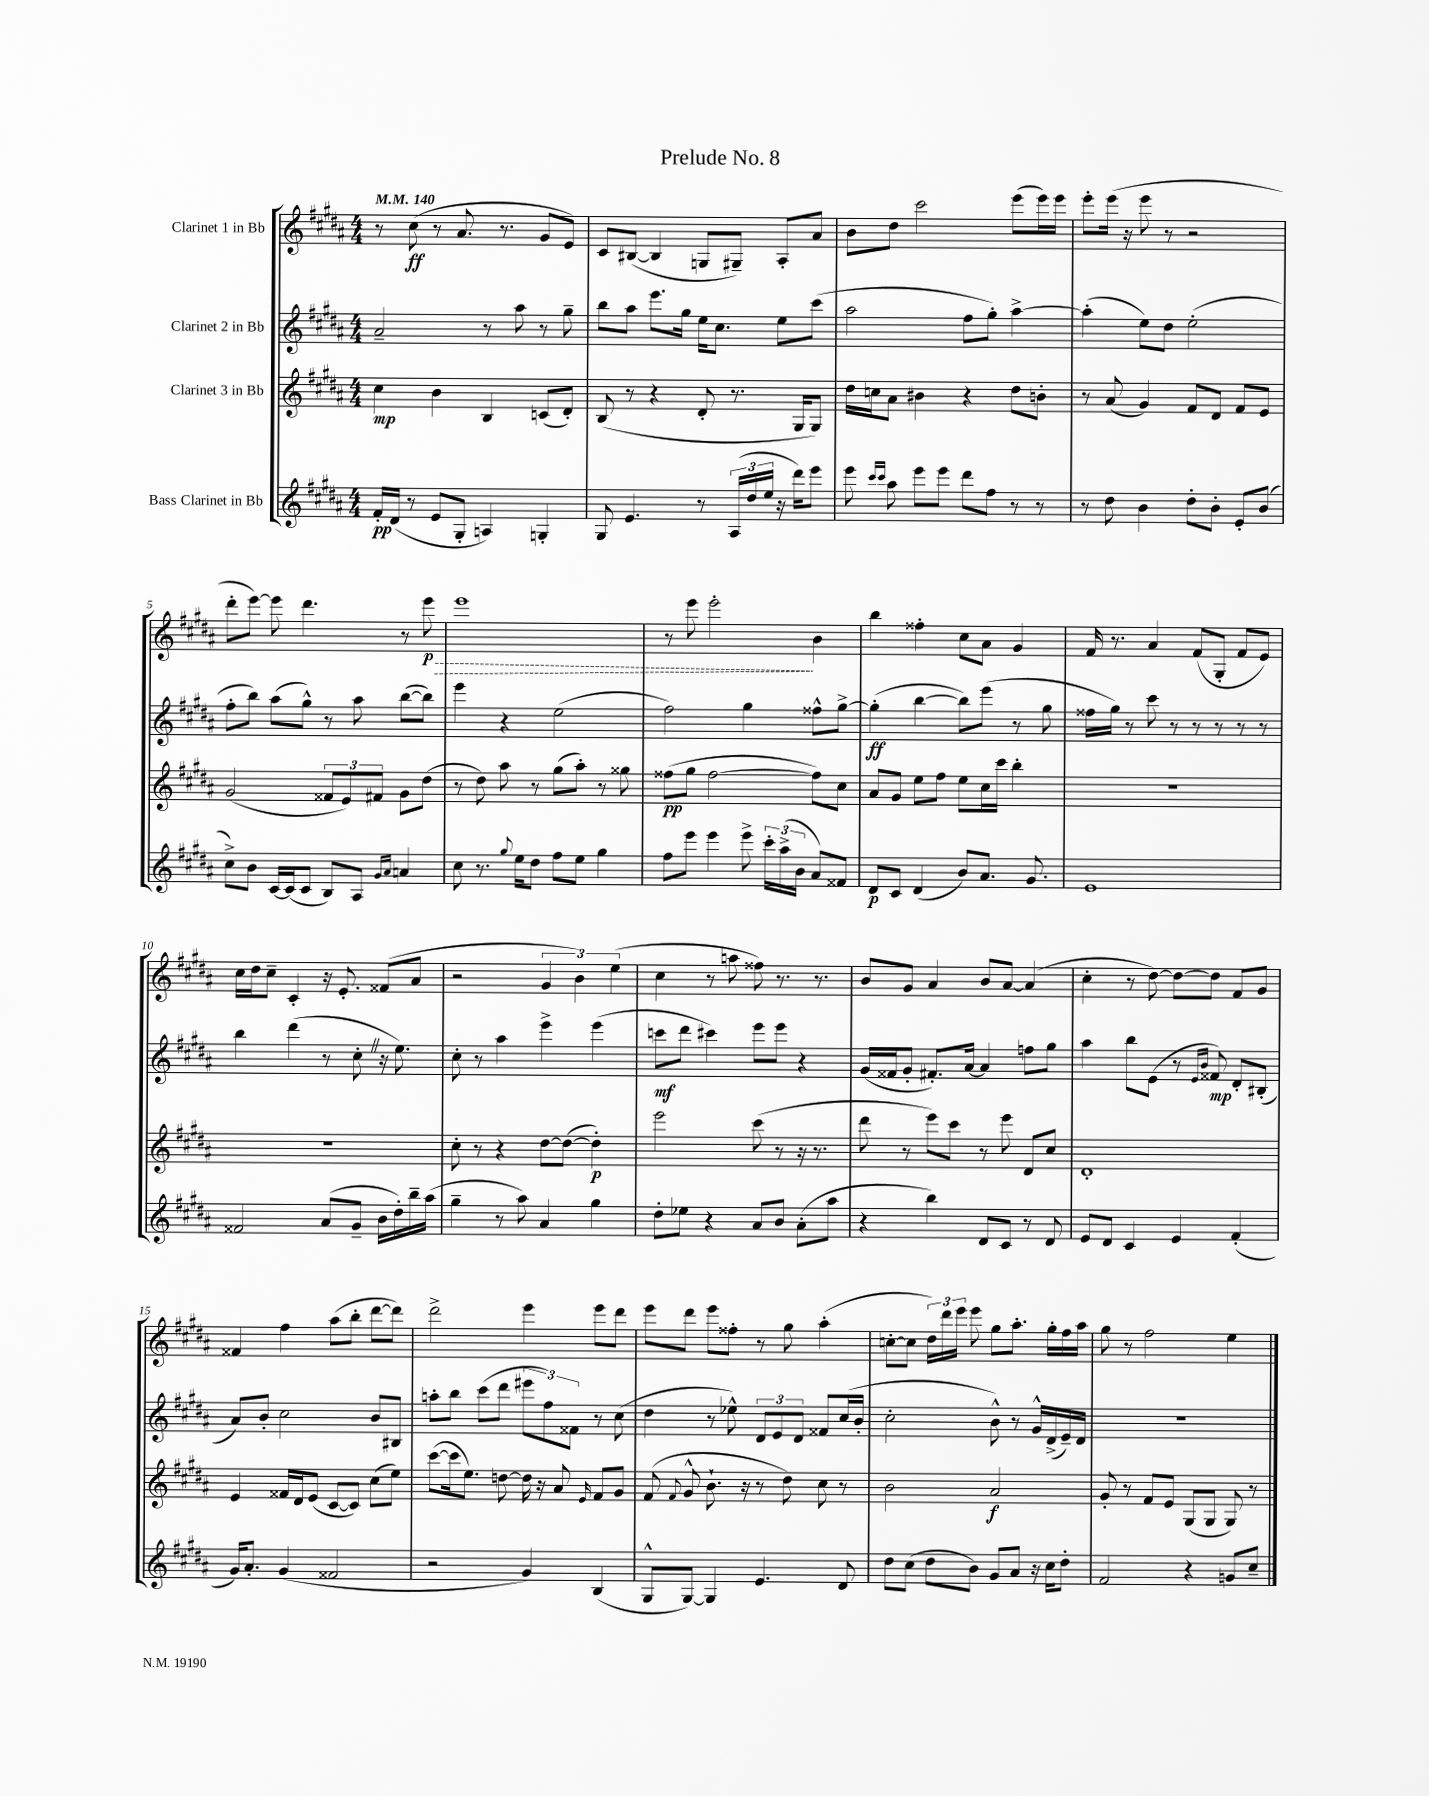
\header { title = "Prelude No. 8" }
<<
\new StaffGroup <<
\new Staff = "s0" \with { instrumentName = "Clarinet 1 in Bb" } {
    \clef treble \key b \major \numericTimeSignature \time 4/4 \tempo 4 = 140
    \autoBeamOff r8 cis''8\ff( r8 ais'8. r8. gis'8[ e'8]) |
    cis'8[ bis8]~( bis4 g8[ gis8]--) ais8[-. ais'8] |
    b'8[ dis''8] cis'''2 e'''8[( e'''16) e'''16] |
    e'''8[-. e'''16]( r16 e'''8 r8 r2 |
    dis'''8[-. e'''8]~) e'''8 dis'''4. r8 \once \override Hairpin.style = #'dashed-line e'''8\p\> |
    e'''1 |
    r8 e'''8 e'''2-.\! b'4 |
    b''4 fisis''4-. cis''8[ ais'8] gis'4 |
    fis'16 r8. ais'4 fis'8[( gis8]-. fis'8[ e'8]) |
    cis''16[ dis''16 cis''8]-- cis'4-. r16 e'8.-. fisis'8[( ais'8] |
    r2 \tuplet 3/2 { gis'4 b'4) e''4( } |
    cis''4 r8 a''8 fisis''8) r8. r8. |
    b'8[ gis'8] ais'4 b'8[ ais'8]~ ais'4( |
    cis''4-. r8 dis''8~) dis''8[~ dis''8] fis'8[ gis'8] |
    fisis'4 fis''4 ais''8[( b''8]-. dis'''8[~ dis'''8]) |
    dis'''2-> e'''4 e'''8[ dis'''8] |
    e'''8[ dis'''8] e'''8[ fisis''8]-. r8 gis''8 ais''4-.( |
    c''8[~-. c''8] \tuplet 3/2 { dis''16[) dis'''16 e'''16] } e'''8 gis''8[ ais''8.]-. gis''16[-. fis''16 ais''16] |
    gis''8 r8 fis''2 e''4 \bar "|." |
}
\new Staff = "s1" \with { instrumentName = "Clarinet 2 in Bb" } {
    \clef treble \key b \major \numericTimeSignature \time 4/4
    \autoBeamOff ais'2-- r8 ais''8 r8 gis''8-- |
    b''8[ ais''8] e'''8.[ gis''16] e''16[ cis''8.] e''8[ cis'''8]( |
    ais''2 fis''8[ gis''8]-.) ais''4~-> |
    ais''4-.( e''8[) dis''8] e''2-.( |
    fis''8[-. b''8]) ais''8[( gis''8]-^) r8 ais''8 b''8[~( b''8]) |
    e'''4 r4 e''2( |
    fis''2) gis''4 fisis''8[-^ gis''8]~-> |
    gis''4-.\ff( b''4~ b''8[) e'''8]( r8 gis''8 |
    fisis''16[ gis''16]) r8 cis'''8 r8 r8 r8 r8 r8 |
    b''4 dis'''4( r8 cis''8-. \once \override BreathingSign.text = \markup { \musicglyph "scripts.caesura.straight" } \breathe r16 e''8.) |
    cis''8-. r8 ais''4 e'''4-> e'''4( |
    c'''8[\mf dis'''8] cis'''4) e'''8[ e'''8] r4 |
    gis'16[( fisis'16 gis'8]-. fis'8.[-.) ais'16]~ ais'4 f''8[ gis''8] |
    ais''4 b''8[ e'8]( r8 \grace { e'16[ b'16] } fisis'8\mp) dis'8[-. bis8]-.( |
    ais'8[) b'8]-. cis''2 b'8[ bis8] |
    a''8[-. b''8] cis'''8[( dis'''8] \tuplet 3/2 { eis'''8[ fis''8) fisis'8] } r8 cis''8( |
    dis''4 r8 ees''8-^) \tuplet 3/2 { dis'8[ e'8 dis'8] } fisis'8[ cis''16( b'16]-. |
    cis''2-. b'8-^) r8 gis'16[-^ dis'16->( e'16--) dis'16] |
    R1 \bar "|." |
}
\new Staff = "s2" \with { instrumentName = "Clarinet 3 in Bb" } {
    \clef treble \key b \major \numericTimeSignature \time 4/4
    \autoBeamOff cis''4\mp b'4 b4 c'8[( dis'8]-.) |
    b8( r8 r4 dis'8-. r8. gis16[ gis8]) |
    dis''16[ c''16 ais'8] bis'4 r4 dis''8[ b'8]-. |
    r8 ais'8( gis'4) fis'8[ dis'8] fis'8[ e'8] |
    gis'2( \tuplet 3/2 { fisis'8[ e'8) fis'8] } gis'8[ dis''8]( |
    r8 dis''8) ais''8 r8 gis''8[( ais''8]-.) r8 gisis''8 |
    fisis''8[\pp( gis''8] fisis''2~ fisis''8[) cis''8] |
    ais'8[ gis'8] e''8[ fis''8] e''8[ cis''16 cis'''16] b''4-. |
    R1 |
    r1 |
    cis''8-. r8 r4 dis''8[~ dis''8]~( dis''4-.\p) |
    e'''2 cis'''8( r8 r16 r8. |
    dis'''8 r8 e'''8[) cis'''8] r8 e'''8 dis'8[ cis''8] |
    dis'1-. |
    e'4 fisis'16[ dis'16 e'8]( cis'8[~ cis'8]) cis''8[( e''8]) |
    cis'''8[~( cis'''16 e''8.]) d''8~ d''16 r16 ais'8 \grace { e'16 } fis'8[ gis'8] |
    fis'8( \appoggiatura { fis'8 } gis'8-^ b'8.-! r16 r8 dis''8) cis''8 r8 |
    b'2 ais'2\f |
    gis'8-. r8 fis'8[ e'8] gis8[( gis8] gis8) r8 \bar "|." |
}
\new Staff = "s3" \with { instrumentName = "Bass Clarinet in Bb" } {
    \clef treble \key b \major \numericTimeSignature \time 4/4
    \autoBeamOff fis'16[-.\pp dis'16]( r8 e'8[ gis8]-. a4) g4-. |
    gis8 e'4. r8 \tuplet 3/2 { ais16[( dis''16 e''16] } r16 dis'''16[) e'''8] |
    e'''8 \grace { cis'''16[ cis'''16] } ais''8 e'''8[ e'''8] dis'''8[ fis''8] r8 r8 |
    r8 dis''8 b'4 dis''8[-. b'8]-. e'8[-. b'8]( |
    cis''8[->) b'8] cis'16[~ cis'16( cis'8] b8[) ais8] \grace { gis'16[ ais'16] } a'4 |
    cis''8 r8. \appoggiatura { gis''8 } e''16[ dis''8] fis''8[ e''8] gis''4 |
    fis''8[ e'''8] e'''4 e'''8-> \tuplet 3/2 { cis'''16[-. ais''16->( b'16] } ais'8[) fisis'8] |
    dis'8[\p cis'8] dis'4( b'8[) ais'8.] gis'8. |
    e'1 |
    fisis'2 ais'8[( gis'8]-- b'16[ dis''16-.) b''16-- ais''16]( |
    gis''4-- r8 ais''8) ais'4 gis''4 |
    dis''8[-. ees''8] r4 ais'8[ b'8] ais'8[-.( ais''8] |
    r4 b''4) dis'8[ cis'8] r8 dis'8 |
    e'8[ dis'8] cis'4 e'4 fis'4-.( |
    gis'16[) ais'8.]-. gis'4( fisis'2 |
    r2 gis'4) b4( |
    gis8[-^ gis8]~) gis4 e'4. dis'8 |
    dis''8[ cis''8]( dis''8[ b'8]) gis'8[ ais'8] r16 cis''16[ dis''8]-. |
    fis'2 r4 g'8[ cis''8]-- \bar "|." |
}
>>
>>
